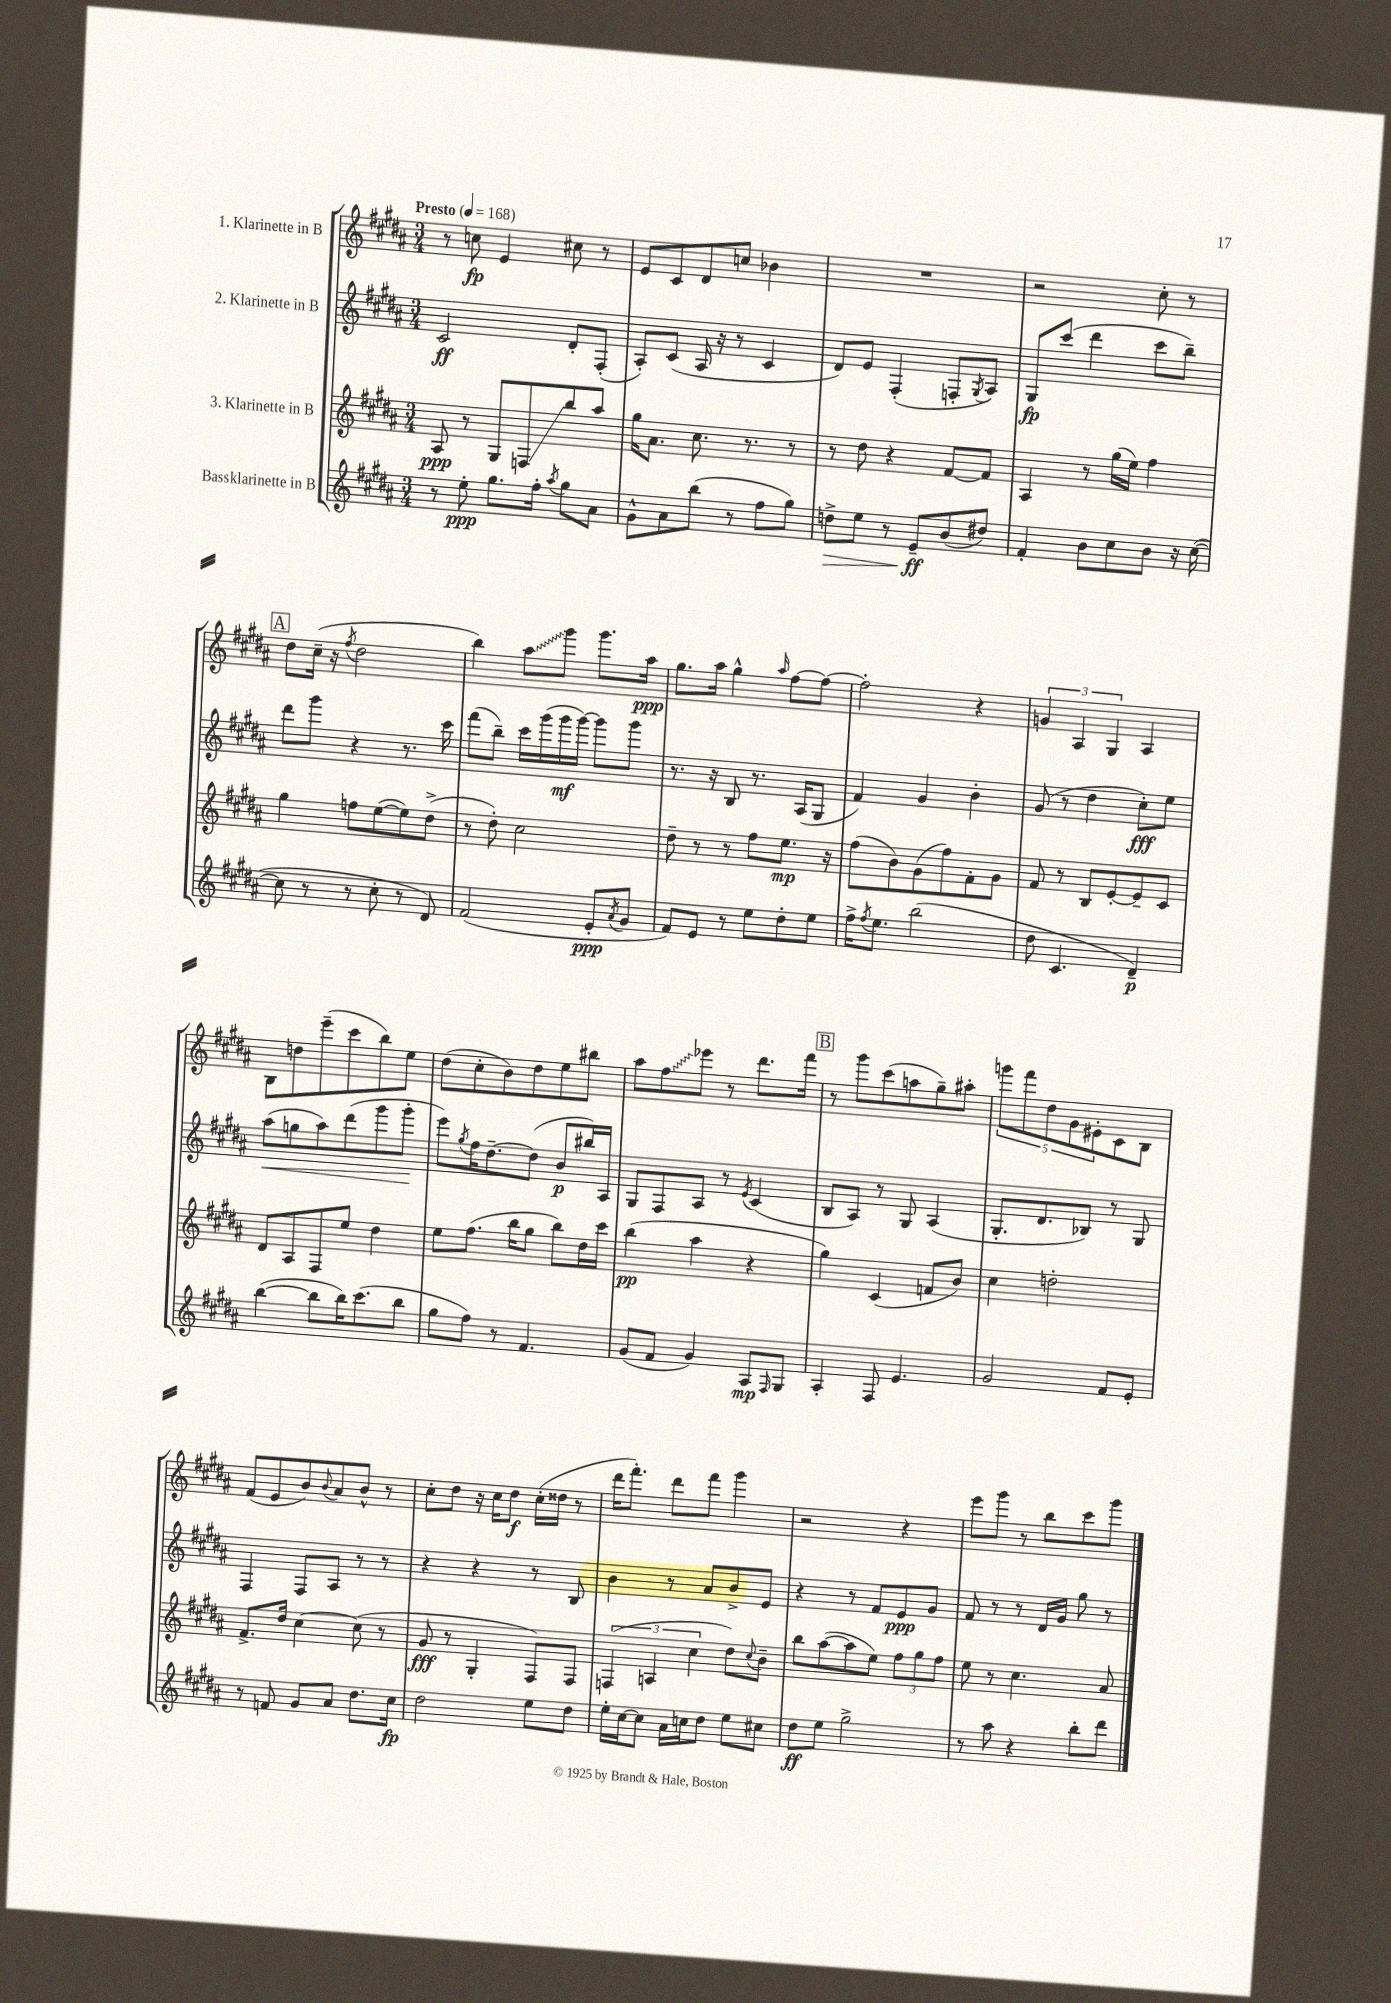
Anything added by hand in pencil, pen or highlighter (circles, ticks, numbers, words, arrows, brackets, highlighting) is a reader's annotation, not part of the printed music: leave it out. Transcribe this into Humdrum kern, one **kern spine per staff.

**kern	**kern	**kern	**kern
*staff4	*staff3	*staff2	*staff1
*clefG2	*clefG2	*clefG2	*clefG2
*k[f#c#g#d#a#]	*k[f#c#g#d#a#]	*k[f#c#g#d#a#]	*k[f#c#g#d#a#]
*M3/4	*M3/4	*M3/4	*M3/4
*MM168	*MM168	*MM168	*MM168
8r	8A#	2c#	8r
8ee'	8r	.	8cc
8.gg#	8G#	.	4e
.	8F	.	.
16ff#'	.	.	.
8qaa#	.	.	.
8gg#	8bb	8d#'	8cc#
8a#	8aa#	(8F#'	8r
=	=	=	=
8g#^^	16gg#	8A#')	8e
.	8.a#	.	.
8a#	.	(8c#	8c#
(8bb	8.cc#	16A#	8d#
.	.	16r	.
8r	.	8r	8cc
.	8.r	.	.
8ff#	.	4c#	4b-
8gg#)	8r	.	.
=	=	=	=
8dd^	8r	8d#)	2.r
8ee	8dd#	8e	.
8r	4r	(4F#'	.
8e~	.	.	.
(8b	[8f#	8F'	.
.	.	8qG#	.
8dd#)	8f#]	8A#)	.
=	=	=	=
4f#'	4A#	8G#	2r
.	.	(8ccc#	.
8b	8r	4ddd#	.
8cc#	(16gg#	.	.
.	16ee)	.	.
8b	4ff#	8ccc#	8cc#'
16r	.	8bb~)	8r
([16cc#	.	.	.
=	=	=	=
8cc#]	4gg#	8ddd#	8dd#
8r	.	8ggg#	(16cc#~
.	.	.	16r
.	.	.	8qff#
8r	8ff	4r	2dd#
8cc#'	([8ee	.	.
8r	8ee])	8.r	.
8d#)	(8dd#^	.	.
.	.	16ccc#	.
=	=	=	=
(2f#	8r	(8fff#	4bb)
.	8dd#')	8bb~)	.
.	2cc#	16ccc#	8aa#
.	.	(16ggg#	.
.	.	16ggg#	8ggg#
.	.	[16ggg#)	.
8e'	.	8ggg#]	8.ggg#
8qa#	.	.	.
8g#	.	8ggg#	.
.	.	.	16aa#
=	=	=	=
8f#)	8dd#~	8.r	8.gg#
8e	8r	.	.
.	.	16r	16aa#
8r	8r	8B	4gg#^^
8ee	8ff#	8.r	.
.	.	.	16qqaa#
8dd#'	8.ee	.	[8ff#
.	.	(16A#	.
8ee	.	8G#	8ff#_
.	16r	.	.
=	=	=	=
16ff#^	(8ff#	4f#)	2ff#']
8qff#	.	.	.
8.ee	.	.	.
.	8b)	.	.
(2bb	(8g#	4g#	.
.	8ff#)	.	.
.	8f#'	4b'	4r
.	8g#	.	.
=	=	=	=
8dd#	8f#	(8g#	6g
4.c#	8r	8r	.
.	.	.	6A#
.	8B	4dd#	.
.	.	.	6G#
.	[8e'	.	.
4d#~)	8e~]	8cc#')	4A#
.	8c#	8ee	.
=	=	=	=
([4bb	8d#	(8aa#	8B
.	8A#	8gg	8dd
8bb]	8F#	8aa#)	(8eee~
16bb)	8ee	(8ddd#	8ccc#
(8.ccc#	.	.	.
.	4dd#	8ggg#	8bb)
8bb	.	8ggg#'	8ee
=	=	=	=
8gg#	8ee	8eee)	(8dd#
.	.	8qgg#	.
8ff#)	(8.ff#	16ff#	8cc#'
.	.	[8.dd#~	.
8r	.	.	8b)
.	16bb	.	.
4.f#	8gg#	(8dd#]	8dd#
.	8bb)	8b	8ee
.	16dd#	16bb#)	8bb#
.	16ccc#	16A#	.
=	=	=	=
(8g#	(4bb	8G#	8aa#
8f#	.	8F#	8ff#
4g#)	4aa#	8A#	8eee-
.	.	8r	8r
.	.	8qe	.
8A#	4r	(4c#	8.ddd#
16qqF#	.	.	.
8G#	.	.	.
.	.	.	16fff#
=	=	=	=
4A#'	4gg#)	8B	8r
.	.	8A#)	8ggg#
8F#	(4c#	8r	(8ccc#
4.e	.	8G#	8aa
.	8f	(4A#	8gg#~)
.	8b)	.	8aa#'
=	=	=	=
2g#	4cc#	8.G#'	10ggg
.	.	.	10fff#
.	.	8.d#	.
.	.	.	10dd#
.	2dd'	.	.
.	.	.	10g#
.	.	8B-)	.
.	.	.	10e#'
8f#	.	8r	8c#
8e'	.	8G#	8B
=	=	=	=
8r	8.f#^	4F#	(8f#
8f	.	.	8e
.	16dd#	.	.
8g#	[4cc#	8F#	8b)
.	.	.	8qqb
8a#	.	8A#	8a#
8.dd#	(8cc#]	8r	8b^^
.	8r	8r	8r
16cc#	.	.	.
=	=	=	=
2dd#	8g#	4r	8cc#'
.	8r	.	8dd#
.	4G#'	4r	16r
.	.	.	16cc#
.	.	.	8dd#
8ee	8F#)	8r	(16cc#'
.	.	.	16dd##
8dd#	8F#	8B	8r
=	=	=	=
16ee'	(6F	4b	16ddd#
[16cc#	.	.	8.fff#')
8cc#]	.	.	.
.	6A	.	.
16a#	.	8r	8ddd#
16cc	.	.	.
.	6cc#	.	.
8dd#	.	8a#	8fff#
8ee	8dd#)	8b^	4ggg#
.	8qqcc#	.	.
8cc#	8b~	8e	.
=	=	=	=
8dd#	8bb	4r	2r
8ee	([8aa#	.	.
2gg#^	8aa#]	8r	.
.	8ee)	8f#	.
.	12ff#	8e	4r
.	12gg#	.	.
.	.	8g#	.
.	12ff#	.	.
=	=	=	=
8r	8ee	8f#	8eee
8aa#	8r	8r	8ggg#
4r	4.cc#	8r	8r
.	.	16d#	8bb
.	.	16g#	.
8bb'	.	8gg#	8ccc#
8ddd#	8a#	8r	8ggg#
==	==	==	==
*-	*-	*-	*-
